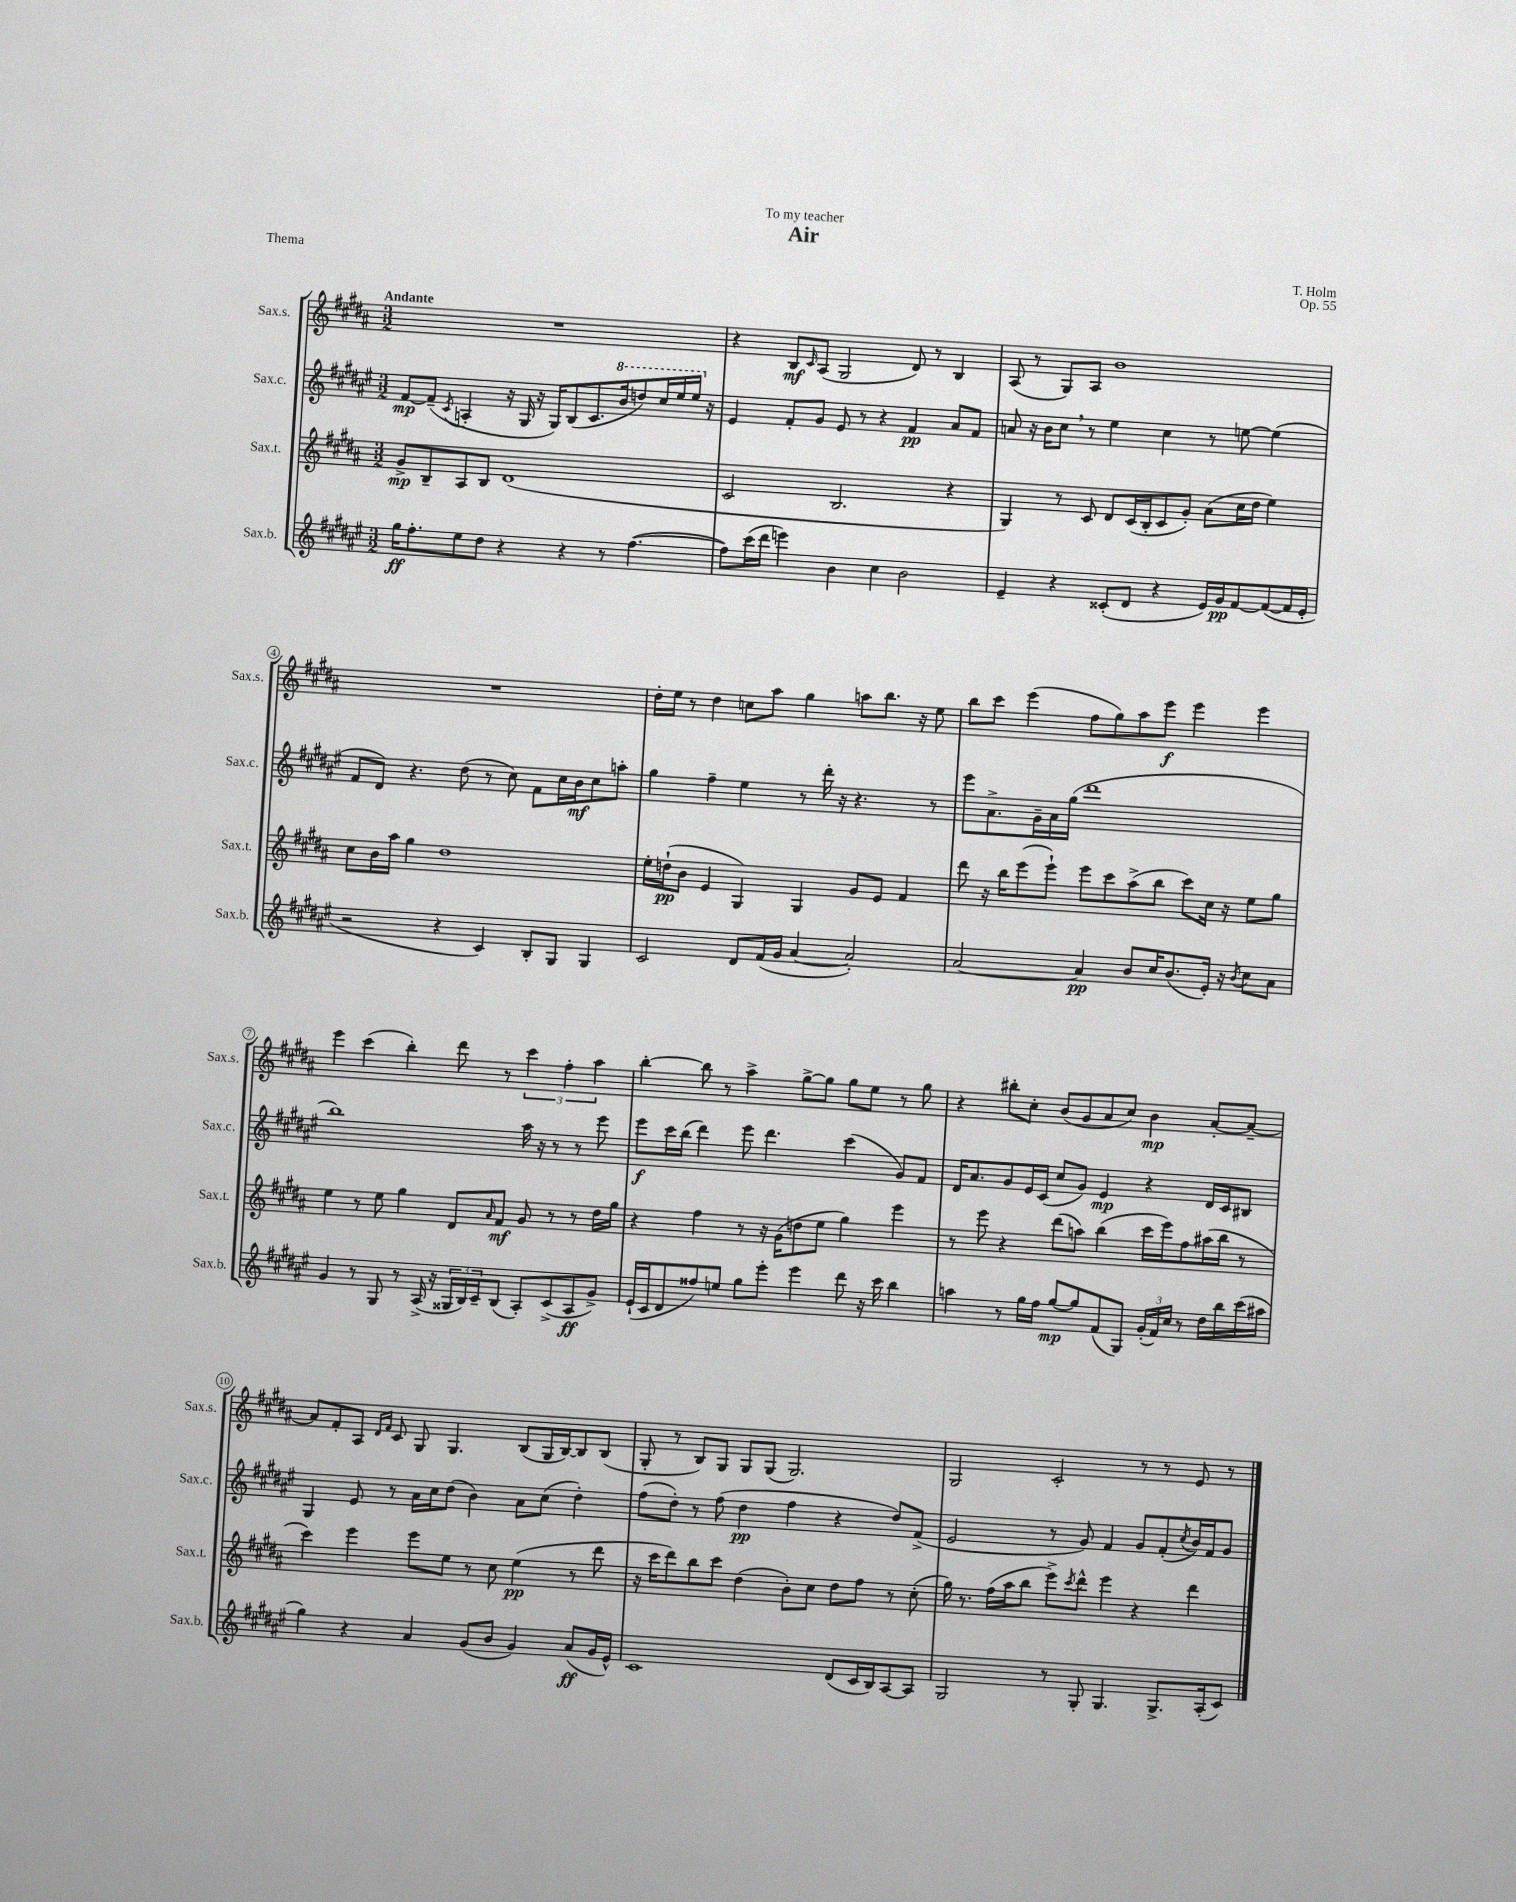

**kern	**kern	**kern	**kern
*staff4	*staff3	*staff2	*staff1
*clefG2	*clefG2	*clefG2	*clefG2
*k[f#c#g#d#a#e#]	*k[f#c#g#d#a#]	*k[f#c#g#d#a#e#]	*k[f#c#g#d#a#]
*M3/2	*M3/2	*M3/2	*M3/2
16gg#	8g#^	[8f#	1.r
8.ff#'	.	.	.
.	8B~	(8f#~]	.
.	.	8qc#	.
8ee#	8A#	4A'	.
8dd#	8B	.	.
4r	(1d#	16r	.
.	.	16G#	.
.	.	16r	.
.	.	16G#)	.
4r	.	(8B	.
.	.	8.c#	.
8r	.	.	.
.	.	16bb	.
([4.ff#	.	8ddd)	.
.	.	16ccc#	.
.	.	16eee#	.
.	.	16eee#	.
.	.	16r	.
=	=	=	=
8ff#])	2c#	4e#	4r
(16ccc#	.	.	.
16ddd#	.	.	.
4eee)	.	8f#'	8B
.	.	.	16qqc#
.	.	8g#	(8A#
4b	2.B	8e#	2G#
.	.	8r	.
4cc#	.	4r	.
2b	.	4f#	8d#)
.	.	.	8r
.	4r	8a#	4B
.	.	8f#	.
=	=	=	=
4e#~	4G#)	8a	(8A#
.	.	16r	8r
.	.	16b	.
4r	8r	8cc#	8G#)
.	8c#	8r	8A#
(8c##'	8d#	4ee#	1b
8d#	(16c#	.	.
.	16B'	.	.
4r	8c#	4cc#	.
.	8g#')	.	.
16e#)	(8a#	8r	.
16g#	.	.	.
[8f#	16cc#	[8ee	.
.	16dd#	.	.
(8f#_	4ee)	(4ee]	.
16f#]	.	.	.
16e#'	.	.	.
=	=	=	=
2r	8cc#	8f#	1.r
.	16b	8d#)	.
.	16aa#	.	.
.	4gg#	4.r	.
4r	1dd#	.	.
.	.	(8dd#	.
4c#)	.	8r	.
.	.	8cc#)	.
8B'	.	8f#	.
8G#	.	16cc#	.
.	.	16b	.
4G#	.	8cc#	.
.	.	8aa'	.
=	=	=	=
2c#	16ee'	4gg#	16dd#'
.	(16dd`	.	16ee
.	8b	.	8r
.	4e	4ff#~	4dd#
8d#	4G#)	4ee#	8cc
(16f#	.	.	8aa#
16g#	.	.	.
[4a#	4G#	8r	4gg#
.	.	16ddd#'	.
.	.	16r	.
2a#'])	8g#	4.r	8aa
.	8e	.	8.bb
.	4f#	.	.
.	.	.	16r
.	.	8r	8ee
=	=	=	=
[2a#	8ddd#	8eee#	8bb
.	16r	8.a#^	8ccc#
.	16bb	.	.
.	(8eee	.	(4eee
.	.	16g#~	.
.	8eee`)	16a#	.
.	.	(16gg#	.
4a#]	8eee	1ddd#	8ff#
.	8ccc#	.	8gg#)
8b	(8aa#^	.	8aa#
16cc#	8bb	.	8eee
(8.b	.	.	.
.	8ccc#)	.	4eee
16e#')	16cc#	.	.
16r	16r	.	.
8qb	.	.	.
8cc#	8ee	.	4eee
8a#	8gg#	.	.
=	=	=	=
4g#	4ee	1bb)	4eee
8r	8r	.	(4ccc#
8G#	8ee	.	.
8r	4gg#	.	4bb')
(16A#^	.	.	.
16r	.	.	.
24G##	8d#	.	8ddd#
24B)	.	.	.
24c#~	.	.	.
.	16qqa#	.	.
(8B	8f#	.	8r
8A#')	8g#	16aa#	6ccc#
.	.	16r	.
(8c#^	8r	8r	.
.	.	.	6ff#'
8A#	8r	8r	.
.	.	.	6aa#
8g#^)	16dd#	8eee#	.
.	16gg#	.	.
=	=	=	=
(16e#`	4r	8eee#	[4bb'
16c#	.	.	.
8d#	.	16ccc#	.
.	.	(16bb	.
8ff##)	4ff#	4ddd#)	8bb]
8ee	.	.	8r
8gg#	8r	8eee#	4aa#^
8eee#'	16r	4.ddd#	.
.	(16g#	.	.
4eee#	8dd	.	[8gg#^
.	8ee	.	8gg#]
8ddd#	4gg#)	(4ccc#	8gg#
16r	.	.	8ee
16ccc#	.	.	.
4bb	4eee	8g#)	8r
.	.	8f#	8gg#
=	=	=	=
4aa	8r	16d#	4r
.	.	8.a#	.
.	8eee	.	.
8r	4r	8g#	8bb#'
16gg#	.	16e#	8cc#'
16ff#	.	(16c#	.
[8gg#	(8ddd#	8cc#	(8b
8gg#]	8aa)	8g#)	8g#
(8f#	(4bb	4e#	8a#
8G#)	.	.	8cc#)
(24g#'	16ccc#	4r	4b
24f#)	.	.	.
.	16eee)	.	.
24cc#	.	.	.
8r	8ff#	.	.
16dd#	(16aa#	16d#	[8a#'
16bb	16bb	16c#	.
(16ccc#	8r	8B#	8a#~_
16aa#	.	.	.
=	=	=	=
4gg#)	4ccc#)	4G#	8a#]
.	.	.	8f#'
4r	4eee	8e#	8A#
.	.	.	16qqd#
.	.	.	16qqf#
.	.	8r	8c#
4a#	8eee	16a#	8G#
.	.	16cc#	.
.	8ee	(8dd#	4.G#
(8g#	8r	4b)	.
8b	8cc#	.	.
4g#)	(4ee	8a#	(8B
.	.	(8cc#	16G#
.	.	.	[16B)
(8a#	8r	4dd#')	8B]
16g#	8ddd#	.	(8B
16e#^^)	.	.	.
=	=	=	=
1c#	16r	(8ff#	8G#'
.	16ccc#	.	.
.	8ddd#)	8dd#')	8r
.	8bb	8r	8B)
.	8ccc#	(8ff#	8G#
.	(4dd#	4dd#	8G#
.	.	.	(8G#
.	8b')	4ff#	2.G#)
.	8cc#	.	.
(8d#	8dd#	4r	.
16c#	8ff#	.	.
16B)	.	.	.
[8A#	8r	8dd#)	.
8A#]	(8cc#'	(8f#^	.
=	=	=	=
2G#	16gg#)	2e#	2G#
.	8.r	.	.
.	(16ff#	.	.
.	16aa#	.	.
.	8bb	.	.
8r	8eee^)	8r	2c#'
.	8qccc#	.	.
8G#'	8ddd#^^	8g#)	.
4.G#	4eee	4f#	.
.	4r	8g#	8r
8.G#^	.	(8f#'	8r
.	.	8qcc#	.
.	4ddd#	16b)	8e
(16A#'	.	16f#	.
8c#)	.	8g#	8r
==	==	==	==
*-	*-	*-	*-
